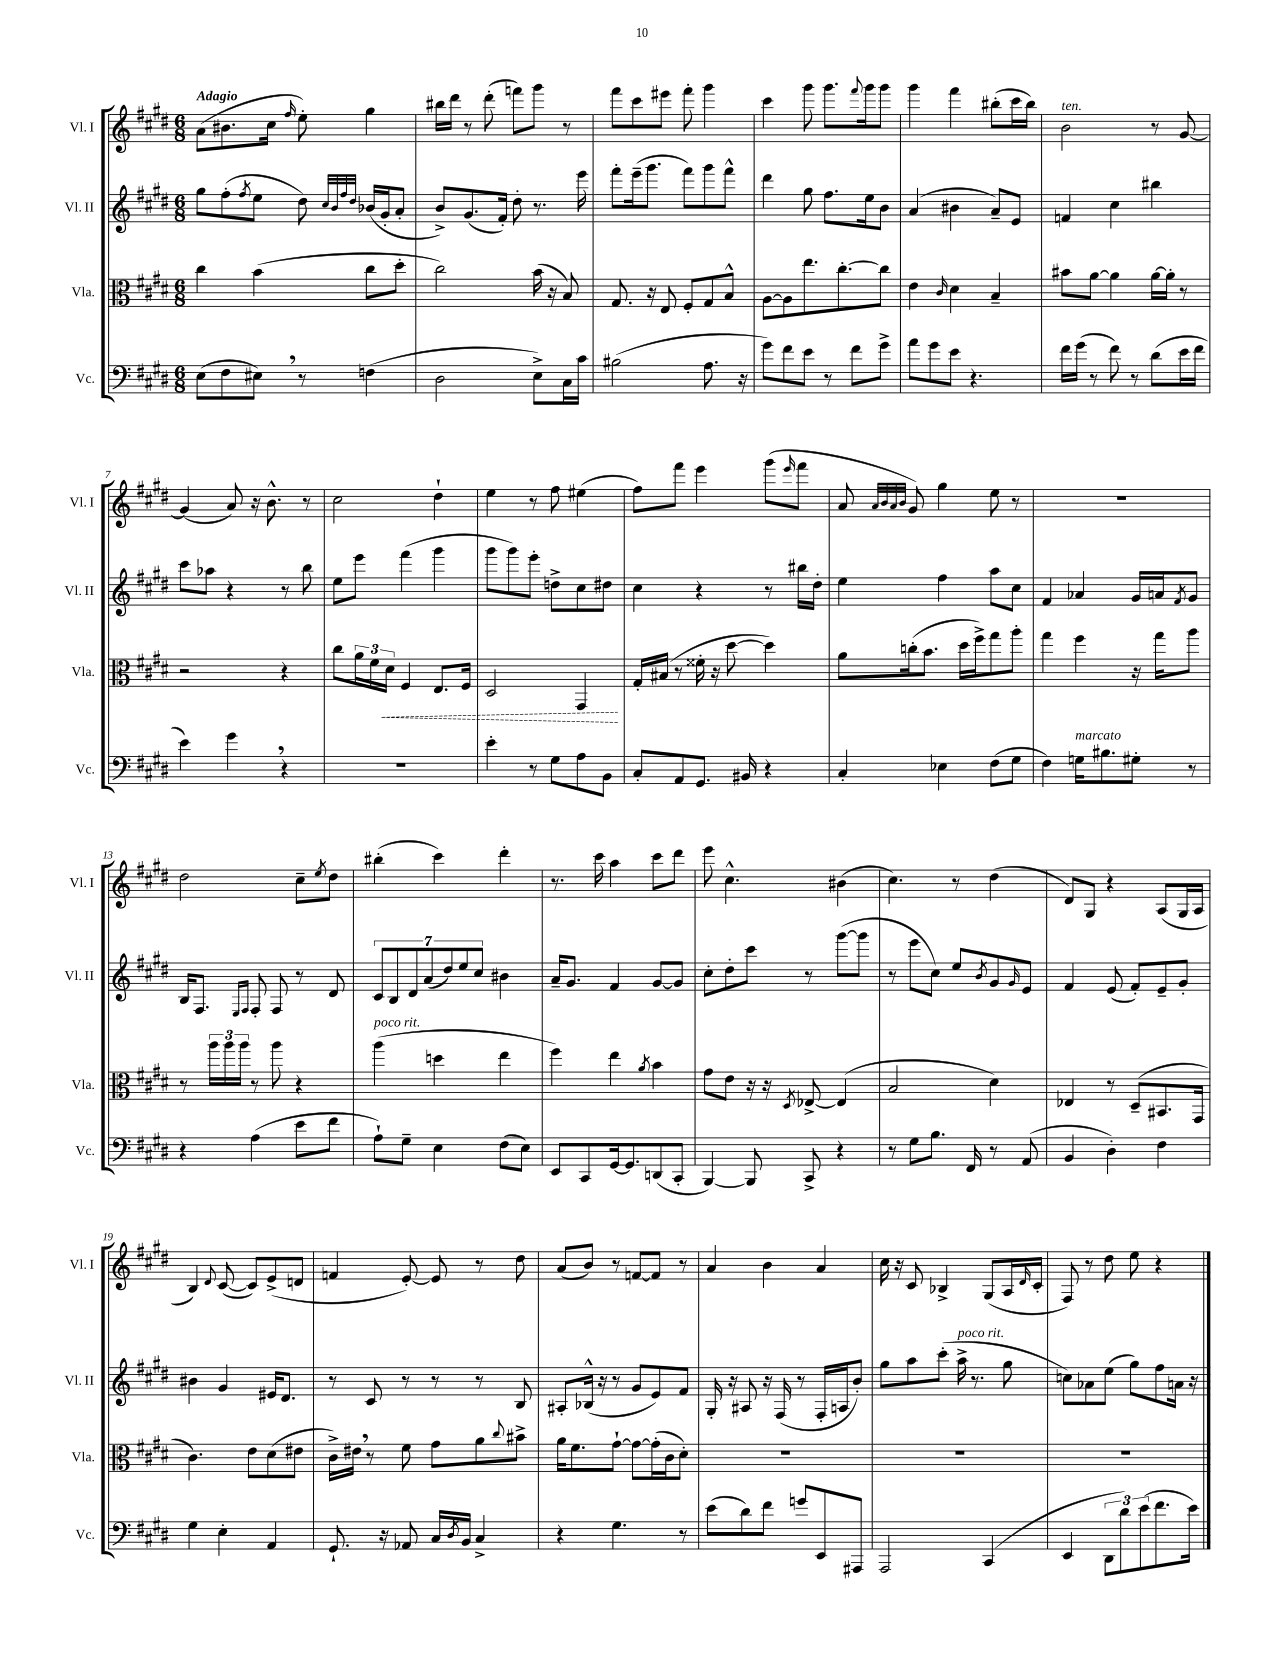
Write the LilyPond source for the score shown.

<<
\new StaffGroup <<
\new Staff = "s0" \with { instrumentName = "Vl. I" shortInstrumentName = "Vl. I" } {
    \clef treble \key e \major \numericTimeSignature \time 6/8 \tempo "Adagio"
    a'8( bis'8. cis''16 \grace { fis''16 } e''8-.) gis''4 |
    bis''16 dis'''16 r8 dis'''8-.( f'''8) gis'''8 r8 |
    fis'''8 cis'''8 eis'''8 fis'''8-. gis'''4 |
    cis'''4 gis'''8 gis'''8. \appoggiatura { fis'''8 } gis'''16 gis'''8 |
    gis'''4 fis'''4 bis''8-.( cis'''16 bis''16) |
    b'2^\markup { \italic "ten." } r8 gis'8~ |
    gis'4( a'8) r16 b'8.-^ r8 |
    cis''2 dis''4-! |
    e''4 r8 fis''8 eis''4( |
    fis''8) fis'''8 e'''4 gis'''8( \grace { e'''16 } fis'''8 |
    a'8 \grace { a'32 b'32 a'32 b'32 } gis'8) gis''4 e''8 r8 |
    R2. |
    dis''2 cis''8-- \acciaccatura { e''8 } dis''8 |
    bis''4-.( cis'''4) dis'''4-. |
    r8. cis'''16 a''4 cis'''8 dis'''8 |
    e'''8 cis''4.-^ bis'4( |
    cis''4.) r8 dis''4( |
    dis'8) gis8 r4 a8( gis16 a16 |
    b4) \appoggiatura { dis'8 } cis'8~( cis'8) e'8->( d'8 |
    f'4 e'8~-.) e'8 r8 dis''8 |
    a'8( b'8) r8 f'8~ f'8 r8 |
    a'4 b'4 a'4 |
    cis''16 r16 cis'8 bes4-> gis8( a16 \grace { dis'16 } cis'16-. |
    fis8) r8 dis''8 e''8 r4 \bar "|." |
}
\new Staff = "s1" \with { instrumentName = "Vl. II" shortInstrumentName = "Vl. II" } {
    \clef treble \key e \major \numericTimeSignature \time 6/8
    gis''8 fis''8-.( \acciaccatura { fis''8 } e''8 dis''8) \grace { cis''32 b'32 fis''32 dis''32 } bes'16( gis'16-. a'8-. |
    b'8->) gis'8.( fis'16-.) dis''8-. r8. e'''16 |
    fis'''8-. e'''16--( gis'''8. fis'''8) gis'''8 fis'''8-^ |
    dis'''4 gis''8 fis''8. e''16 b'8 |
    a'4( bis'4 a'8--) e'8 |
    f'4 cis''4 bis''4 |
    cis'''8 aes''8 r4 r8 b''8 |
    e''8 e'''8 fis'''4( gis'''4 |
    gis'''8 gis'''8) e'''8-. d''8-> cis''8 dis''8 |
    cis''4 r4 r8 bis''16 dis''16-. |
    e''4 fis''4 a''8 cis''8 |
    fis'4 aes'4 gis'16 a'16 \acciaccatura { fis'8 } gis'8 |
    b16 fis8. \grace { e16 fis16 } fis8-. fis8 r8 dis'8 |
    \tuplet 7/4 { cis'8 b8 dis'8 a'8( dis''8) e''8 cis''8 } bis'4 |
    a'16-- gis'8. fis'4 gis'8~ gis'8 |
    cis''8-. dis''8-. cis'''8 r8 gis'''8~( gis'''8 |
    r8 e'''8 cis''8) e''8 \acciaccatura { b'8 } gis'8 \grace { gis'16 } e'8 |
    fis'4 e'8( fis'8-.) e'8-- gis'8-. |
    bis'4 gis'4 eis'16 dis'8. |
    r8 cis'8 r8 r8 r8 b8 |
    ais8-. bes16-^( r16 r8 gis'8 e'8) fis'8 |
    gis16-. r16 ais8 r16 fis16( r8 fis16-. a16 b'8-.) |
    gis''8 a''8 cis'''8-.( a''16->^\markup { \italic "poco rit." } r8. gis''8 |
    c''8) aes'8 e''8( gis''8) fis''8 a'16 r16 \bar "|." |
}
\new Staff = "s2" \with { instrumentName = "Vla." shortInstrumentName = "Vla." } {
    \clef alto \key e \major \numericTimeSignature \time 6/8
    cis''4 b'4( cis''8 dis''8-. |
    cis''2) b'16( r16 b8) |
    gis8. r16 e8 fis8-. gis8 b8-^ |
    a8~ a8 e''8. cis''8.~-. cis''8 |
    e'4 \grace { cis'16 } dis'4 b4-- |
    bis'8 a'8~ a'4 a'16~ a'16-. r8 |
    r2 r4 |
    cis''8 \tuplet 3/2 { a'16 fis'16 \once \override Hairpin.style = #'dashed-line dis'16\< } fis4 e8. fis16 |
    dis2 gis,4\! |
    gis16-. bis16( r8 fisis'16-. r16 dis''8~ dis''4) |
    a'8 c''16-.( b'8. dis''16 fis''16->) gis''8 a''8-. |
    gis''4 fis''4 r16 gis''16 a''8 |
    r8 \tuplet 3/2 { a''16 a''16 a''16 } r8 a''8 r4 |
    a''4^\markup { \italic "poco rit." }( d''4 e''4 |
    fis''4) e''4 \acciaccatura { a'8 } b'4 |
    gis'8 e'8 r16 r16 \acciaccatura { dis8 } ees8~-> ees4( |
    b2 dis'4) |
    ees4 r8 dis8--( bis,8. gis,16 |
    cis'4.) e'8 dis'8( eis'8 |
    cis'16->) eis'16 \breathe r8 fis'8 gis'8 a'8 \appoggiatura { cis''8 } bis'8-> |
    a'16 fis'8. gis'8~-! gis'8~ gis'16-.( cis'16 dis'8-.) |
    R2. |
    R2. |
    R2. \bar "|." |
}
\new Staff = "s3" \with { instrumentName = "Vc." shortInstrumentName = "Vc." } {
    \clef bass \key e \major \numericTimeSignature \time 6/8
    e8( fis8 eis8) \breathe r8 f4( |
    dis2 e8->) cis16 cis'16 |
    bis2( a8. r16 |
    gis'8) fis'8 e'8 r8 fis'8 gis'8-> |
    a'8 gis'8 e'8 r4. |
    fis'16 gis'16( r8 fis'8) r8 dis'8( e'16 fis'16 |
    e'4) gis'4 \breathe r4 |
    R2. |
    e'4-. r8 gis8 a8 b,8 |
    cis8-. a,8 gis,8. bis,16 r4 |
    cis4-. ees4 fis8( gis8 |
    fis4) g16^\markup { \italic "marcato" } bis8. gis8-. r8 |
    r4 a4( e'8 fis'8 |
    a8-!) gis8-- e4 fis8( e8) |
    e,8 cis,8 gis,16~ gis,8. d,8( cis,8-. |
    b,,4~) b,,8 cis,8-> r4 |
    r8 gis8 b8. fis,16 r8 a,8( |
    b,4 dis4-.) fis4 |
    gis4 e4-. a,4 |
    gis,8.-! r16 aes,8 cis16 \acciaccatura { dis8 } b,16 cis4-> |
    r4 gis4. r8 |
    e'8( dis'8) fis'8 g'8 e,8 ais,,8 |
    a,,2 cis,4( |
    e,4 \tuplet 3/2 { dis,8 dis'8) e'8( } fis'8. e'16) \bar "|." |
}
>>
>>
